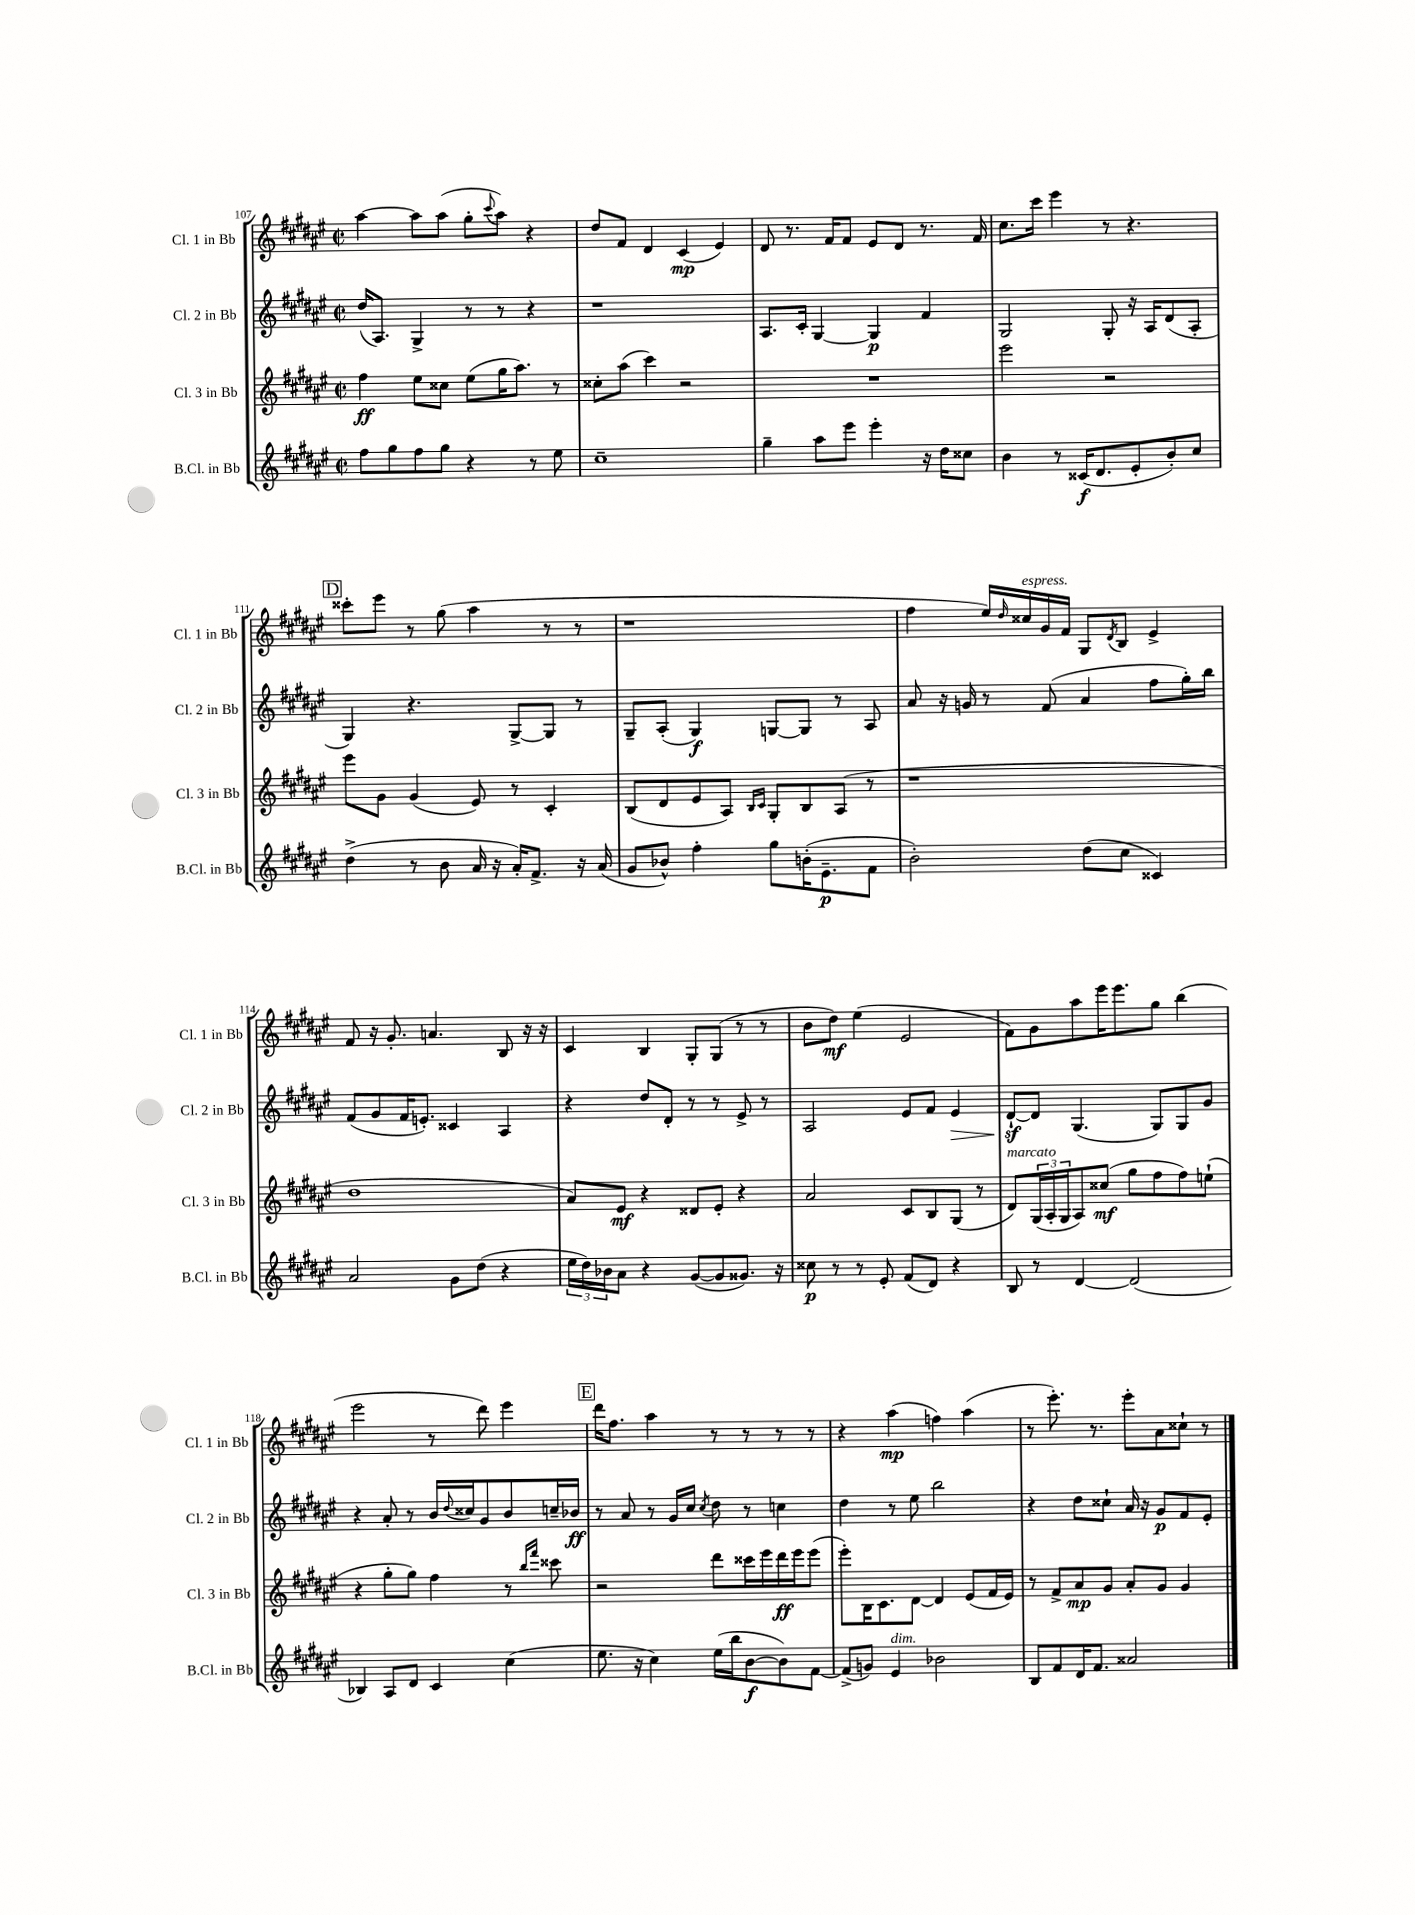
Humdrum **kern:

**kern	**dynam	**kern	**dynam	**kern	**dynam	**kern	**dynam
*part4	*part4	*part3	*part3	*part2	*part2	*part1	*part1
*staff4	*staff4	*staff3	*staff3	*staff2	*staff2	*staff1	*staff1
*I"B.Cl. in Bb	*	*I"Cl. 3 in Bb	*	*I"Cl. 2 in Bb	*	*I"Cl. 1 in Bb	*
*I'B.Cl. in Bb	*	*I'Cl. 3 in Bb	*	*I'Cl. 2 in Bb	*	*I'Cl. 1 in Bb	*
*clefG2	*	*clefG2	*	*clefG2	*	*clefG2	*
*k[f#c#g#d#a#e#]	*	*k[f#c#g#d#a#e#]	*	*k[f#c#g#d#a#e#]	*	*k[f#c#g#d#a#e#]	*
*M2/2	*	*M2/2	*	*M2/2	*	*M2/2	*
*met(c|)	*	*met(c|)	*	*met(c|)	*	*met(c|)	*
=107	=107	=107	=107	=107	=107	=107	=107
8ff#\L	.	4ff#\	ff	(16dd#/KL	.	[4aa#\	.
.	.	.	.	8.A#/J)	.	.	.
8gg#\	.	.	.	.	.	.	.
8ff#\	.	8ee#\L	.	4G#^/	.	8aa#\L]	.
8gg#\J	.	8cc##X\J	.	.	.	(8aa#\J	.
4r	.	(8ee#\L	.	8r	.	8gg#'\L	.
.	.	.	.	.	.	8qqccc#/	.
.	.	16gg#\K	.	8r	.	8aa#\J)	.
.	.	8.aa#\J)	.	.	.	.	.
8r	.	.	.	4r	.	4r	.
8ee#\	.	8r	.	.	.	.	.
=108	=108	=108	=108	=108	=108	=108	=108
1cc#~	.	8cc##X'\L	.	1r	.	8dd#/L	.
.	.	(8aa#\J	.	.	.	8f#/J	.
.	.	4ccc#\)	.	.	.	4d#/	.
.	.	2r	.	.	.	(4c#/	mp
.	.	.	.	.	.	4e#/)	.
=109	=109	=109	=109	=109	=109	=109	=109
4gg#~\	.	1r	.	8.A#/L	.	8d#/	.
.	.	.	.	.	.	8.r	.
.	.	.	.	16c#'/Jk	.	.	.
8aa#\L	.	.	.	[4G#/	.	.	.
.	.	.	.	.	.	16f#/KL	.
8eee#\J	.	.	.	.	.	8f#/J	.
4eee#'\	.	.	.	4G#/]	p	8e#/L	.
.	.	.	.	.	.	8d#/J	.
16r	.	.	.	4f#/	.	8.r	.
16dd#\KL	.	.	.	.	.	.	.
8cc##X\J	.	.	.	.	.	.	.
.	.	.	.	.	.	16f#/	.
=110	=110	=110	=110	=110	=110	=110	=110
4b\	.	2eee#\	.	2G#/	.	8.cc#\L	.
.	.	.	.	.	.	16ccc#\Jk	.
8r	.	.	.	.	.	4eee#\	.
(16c##X/KL	f	.	.	.	.	.	.
8.d#/	.	.	.	.	.	.	.
.	.	2r	.	8G#'/	.	8r	.
8e#'/	.	.	.	16r	.	4.r	.
.	.	.	.	16A#/KL	.	.	.
8b'/)	.	.	.	(8d#/	.	.	.
8cc#/J	.	.	.	8A#'/J	.	.	.
!!LO:LB:g=z
!!LO:REH:place=s1:t=D
=111	=111	=111	=111	=111	=111	=111	=111
(4dd#^\	.	8eee#\L	.	4G#/)	.	8ccc##X'\L	.
.	.	8g#\J	.	.	.	8eee#\J	.
8r	.	(4g#/	.	4.r	.	8r	.
8b\	.	.	.	.	.	(8gg#\	.
16a#/	.	8e#/)	.	.	.	4aa#\	.
16r	.	.	.	.	.	.	.
16a#'/KL)	.	8r	.	[8G#^/L	.	.	.
8.f#^/J	.	.	.	.	.	.	.
.	.	4c#'/	.	8G#/J]	.	8r	.
16r	.	.	.	8r	.	8r	.
(16a#/	.	.	.	.	.	.	.
=112	=112	=112	=112	=112	=112	=112	=112
8g#/L	.	(8B/L	.	8G#~/L	.	1r	.
8b-X^^/J)	.	8d#/	.	(8A#'/J	.	.	.
4ff#'\	.	8e#/	.	4G#/)	f	.	.
.	.	8A#/J)	.	.	.	.	.
.	.	16qqB/LL	.	.	.	.	.
.	.	16qqc#/JJ	.	.	.	.	.
8gg#\L	.	8G#'/L	.	[8Gn/L	.	.	.
(16bn'\K	.	8B/	.	8G/J]	.	.	.
8.e#~\	p	.	.	.	.	.	.
.	.	(8A#/J	.	8r	.	.	.
8f#\J	.	8r	.	8A#/	.	.	.
=113	=113	=113	=113	=113	=113	=113	=113
2b'\)	.	1r	.	8a#/	.	4ff#\	.
.	.	.	.	16r	.	.	.
.	.	.	.	16gn/	.	.	.
.	.	.	.	8r	.	16ee#/LL)	.
.	.	.	.	.	.	16qqdd#/	.
!	!	!	!	!	!	!LO:TX:a:i:t=espress.	!
.	.	.	.	.	.	16cc##X/	.
.	.	.	.	(8f#/	.	16g#/	.
.	.	.	.	.	.	16f#/JJ	.
(8dd#\L	.	.	.	4a#/	.	8G#/L	.
.	.	.	.	.	.	8qd#/	.
8cc#\J	.	.	.	.	.	8B/J	.
4c##X/)	.	.	.	8ff#\L	.	4e#^/	.
.	.	.	.	16gg#'\L)	.	.	.
.	.	.	.	16bb\JJ	.	.	.
!!LO:LB:g=z
=114	=114	=114	=114	=114	=114	=114	=114
2a#/	.	1dd#	.	(8f#/L	.	8f#/	.
.	.	.	.	8g#/	.	16r	.
.	.	.	.	.	.	8.g#'/	.
.	.	.	.	16f#/K	.	.	.
.	.	.	.	8.en'/J)	.	.	.
.	.	.	.	.	.	4.an/	.
8g#\L	.	.	.	4c##X/	.	.	.
(8dd#\J	.	.	.	.	.	.	.
4r	.	.	.	4A#/	.	8B/	.
.	.	.	.	.	.	16r	.
.	.	.	.	.	.	16r	.
=115	=115	=115	=115	=115	=115	=115	=115
24ee#\LL	.	8a#/L)	.	4r	.	4c#/	.
24dd#\)	.	.	.	.	.	.	.
24b-X\J	.	.	.	.	.	.	.
8a#\J	.	8e#/J	mf	.	.	.	.
4r	.	4r	.	8dd#/L	.	4B/	.
.	.	.	.	8d#'/J	.	.	.
([8g#/L	.	8d##X/L	.	8r	.	8G#'/L	.
8g#/]	.	8e#'/J	.	8r	.	(8G#/J	.
8.g##X/J)	.	4r	.	8e#^/	.	8r	.
.	.	.	.	8r	.	8r	.
16r	.	.	.	.	.	.	.
=116	=116	=116	=116	=116	=116	=116	=116
8cc##X\	p	2a#/	.	2A#/	.	8b\L	.
8r	.	.	.	.	.	8dd#\J)	mf
8r	.	.	.	.	.	(4ee#\	.
8e#'/	.	.	.	.	.	.	.
(8f#/L	.	8c#/L	.	8e#/L	.	2e#/	.
8d#/J)	.	8B/	.	8f#/J	.	.	.
!	!	!	!	!	!LO:HP:b	!	!
4r	.	(8G#/J	.	4e#/	>	.	.
.	.	8r	.	.	.	.	.
=117	=117	=117	=117	=117	=117	=117	=117
!	!	!LO:TX:a:i:t=marcato	!	!	!	!	!
8B/	.	8d#/L)	.	[8d#z`/L	.	8f#\L)	.
8r	.	(24G#/L	.	8d#/J]	]	8g#\	.
.	.	24A#'/	.	.	.	.	.
.	.	24G#/J	.	.	.	.	.
[4d#/	.	8A#/)	.	(4.G#/	.	8aa#\	.
.	.	(8cc##X/J	mf	.	.	16eee#\K	.
.	.	.	.	.	.	8.eee#\	.
(2d#/]	.	8gg#\L	.	.	.	.	.
.	.	8ff#\	.	8G#/L)	.	8gg#\J	.
.	.	8ff#\)	.	8G#/	.	(4bb\	.
.	.	(8een`\J	.	8g#/J	.	.	.
!!LO:LB:g=z
=118	=118	=118	=118	=118	=118	=118	=118
4B-X/)	.	4r	.	4r	.	2eee#\	.
8A#/L	.	8gg#'\L	.	8a#'/	.	.	.
8d#/J	.	8gg#\J)	.	8r	.	.	.
4c#/	.	4ff#\	.	16b/LL	.	8r	.
.	.	.	.	8qqdd#/	.	.	.
.	.	.	.	16cc##X/J	.	.	.
.	.	.	.	8g#/	.	8ddd#\)	.
(4cc#\	.	8r	.	8b/	.	4eee#\	.
.	.	16qqbb/LL	.	.	.	.	.
.	.	16qqfff#/JJ	.	.	.	.	.
.	.	8ccc##X\	.	16ccn~/L	.	.	.
.	.	.	.	16b-X/JJ	ff	.	.
!!LO:REH:place=s1:t=E
=119	=119	=119	=119	=119	=119	=119	=119
8.ee#\	.	2r	.	8r	.	16ddd#\KL	.
.	.	.	.	.	.	8.ff#\J	.
.	.	.	.	8a#/	.	.	.
16r	.	.	.	.	.	.	.
4cc#\)	.	.	.	8r	.	4aa#\	.
.	.	.	.	16g#/LL	.	.	.
.	.	.	.	16cc#/JJ	.	.	.
.	.	.	.	8qcc#/	.	.	.
(16ee#\LL	.	8ddd#\L	.	8dd#\	.	8r	.
16bb\J	.	.	.	.	.	.	.
[8b\	f	16ccc##X\L	.	8r	.	8r	.
.	.	16eee#\	.	.	.	.	.
8b\])	.	16ddd#\	ff	4ccn\	.	8r	.
.	.	16eee#\J	.	.	.	.	.
[8f#\J	.	(8eee#\J	.	.	.	8r	.
=120	=120	=120	=120	=120	=120	=120	=120
(8f#^/L]	.	8eee#'\L)	.	4dd#\	.	4r	.
8gn/J)	.	16B\K	.	.	.	.	.
.	.	8.c#\	.	.	.	.	.
!LO:TX:a:i:t=dim.	!	!	!	!	!	!	!
4e#/	.	.	.	8r	.	(4aa#\	mp
.	.	[8d#\J	.	8ee#\	.	.	.
2b-X\	.	4d#/]	.	2bb\	.	4ffn\)	.
.	.	(8e#/L	.	.	.	(4aa#\	.
.	.	16f#/L	.	.	.	.	.
.	.	16e#/JJ)	.	.	.	.	.
=121	=121	=121	=121	=121	=121	=121	=121
8B/L	.	8r	.	4r	.	8r	.
8f#/	.	8f#^/L	.	.	.	8.eee#'\)	.
16d#/K	.	8a#/	mp	8dd#\L	.	.	.
8.f#/J	.	.	.	.	.	8.r	.
.	.	8g#/J	.	8cc##X`\J	.	.	.
2a##X/	.	8a#'/L	.	16a#/	.	8eee#'\L	.
.	.	.	.	16r	.	.	.
.	.	8g#/J	.	8g#/L	p	8a#\	.
.	.	4g#/	.	8f#/	.	8cc##X`\J	.
.	.	.	.	8e#'/J	.	8r	.
==	==	==	==	==	==	==	==
*-	*-	*-	*-	*-	*-	*-	*-
